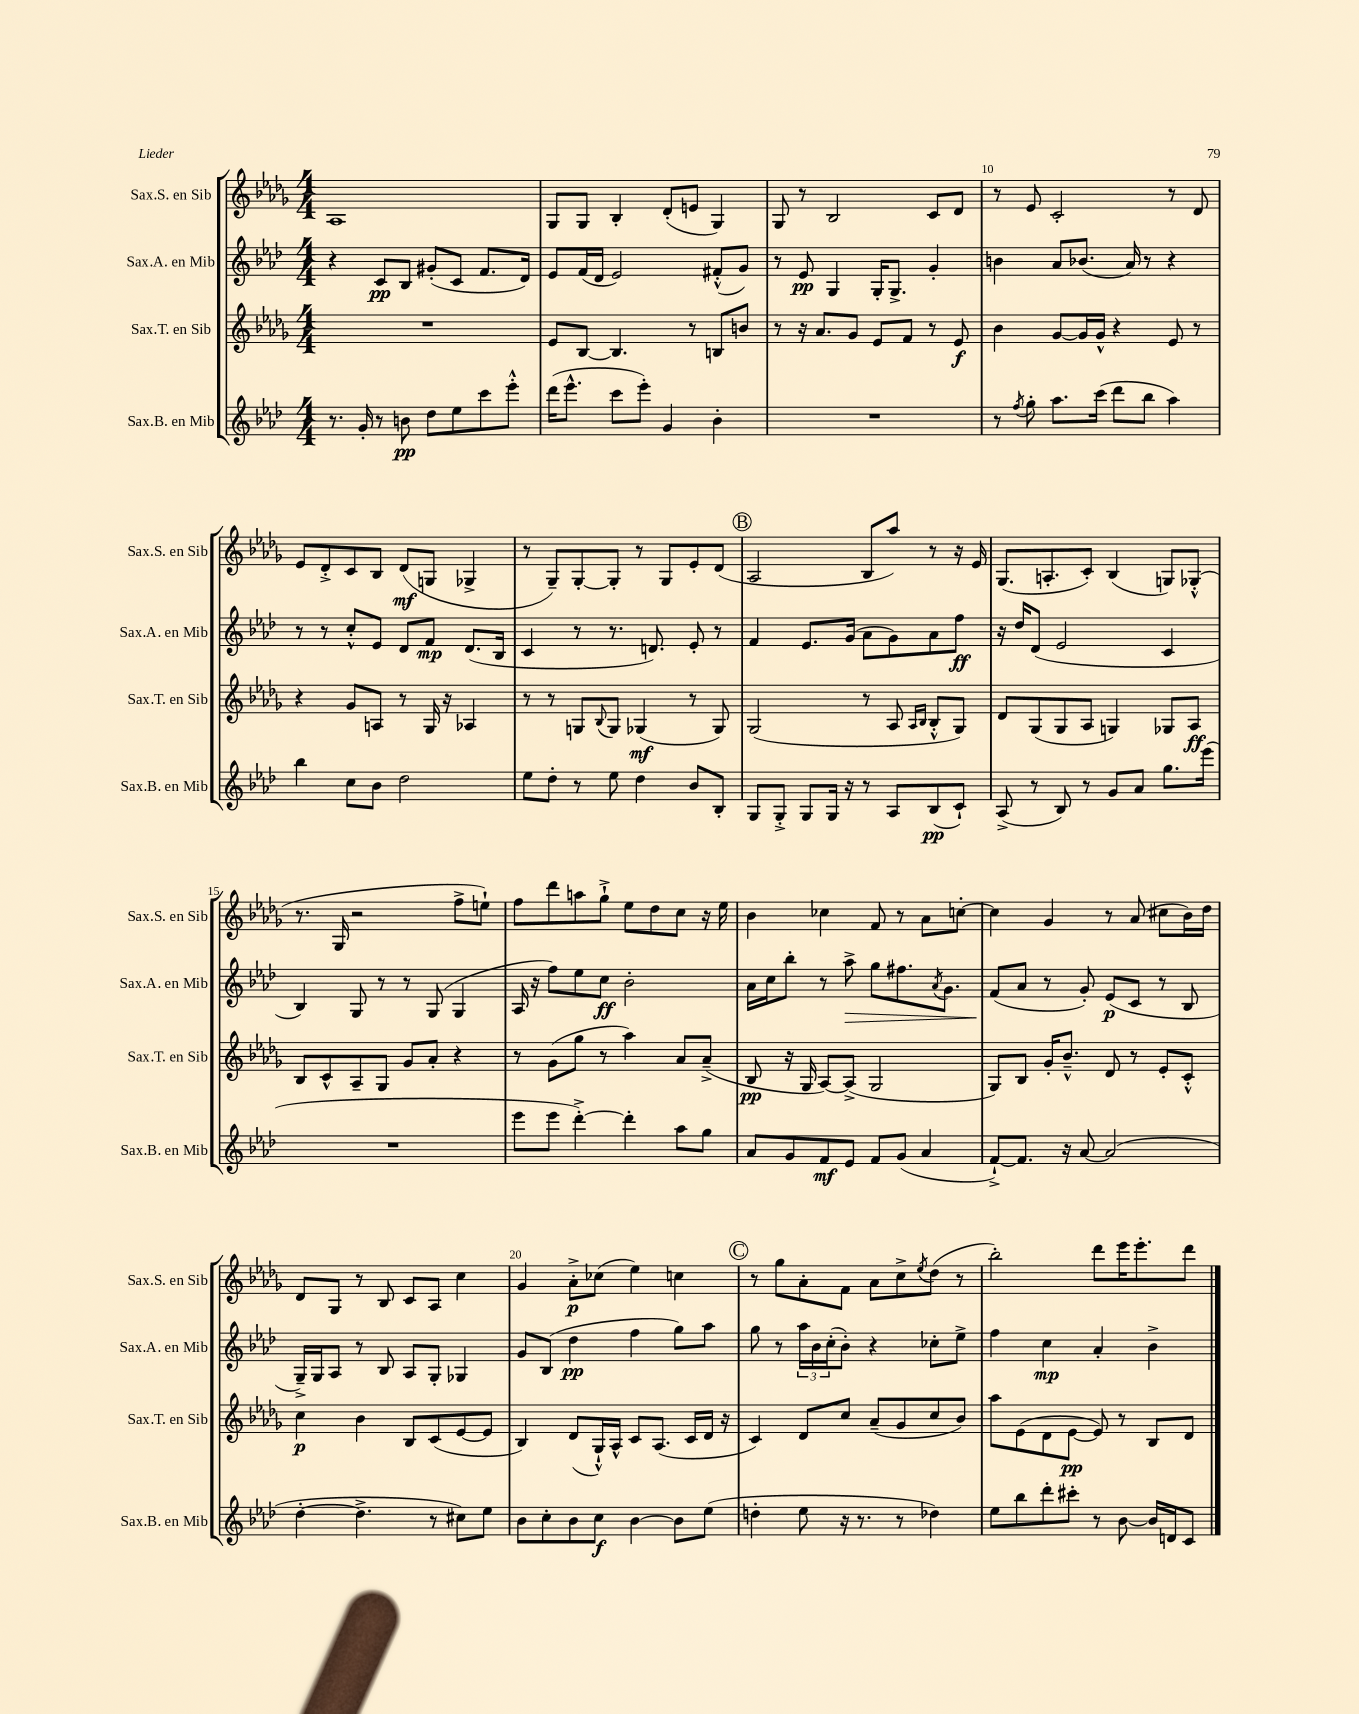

**kern	**kern	**kern	**kern
*staff4	*staff3	*staff2	*staff1
*clefG2	*clefG2	*clefG2	*clefG2
*k[b-e-a-d-]	*k[b-e-a-d-g-]	*k[b-e-a-d-]	*k[b-e-a-d-g-]
*M4/4	*M4/4	*M4/4	*M4/4
8.r	1r	4r	1A-
16g'	.	.	.
8r	.	8c	.
8b	.	8B-	.
8dd-	.	(8g#'	.
8ee-	.	8c	.
8ccc	.	8.f	.
8eee-'^^	.	.	.
.	.	16d-)	.
=	=	=	=
(16ddd-	8e-	8e-	8G-
8.eee-^^	.	.	.
.	[8B-	(16f	8G-
.	.	16d-	.
8ccc	4.B-]	2e-)	4B-'
8eee-')	.	.	.
4g	.	.	(8d-'
.	8r	.	8e
4b-'	8B	(8f#'^^	4G-)
.	8b	8g)	.
=	=	=	=
1r	8r	8r	8G-
.	16r	8e-	8r
.	8.a-	.	.
.	.	4G	2B-
.	8g-	.	.
.	8e-	16G'	.
.	.	8.G^	.
.	8f	.	.
.	8r	4g'	8c
.	8e-	.	8d-
=	=	=	=
8r	4b-	4b	8r
8qff	.	.	.
8gg'	.	.	8e-
8.aa-	[8g-	8a-	2c'
.	16g-]	(8.b-	.
(16ccc	16g-^^	.	.
8ddd-	4r	.	.
.	.	16a-)	.
8bb-	.	8r	.
4aa-)	8e-	4r	8r
.	8r	.	8d-
=	=	=	=
4bb-	4r	8r	8e-
.	.	8r	8d-'^
8cc	8g-	8cc'^^	8c
8b-	8A	8e-	8B-
2dd-	8r	8d-	(8d-
.	16G-	8f	8G
.	16r	.	.
.	4A-	(8.d-	4G-^
.	.	16B-	.
=	=	=	=
8ee-	8r	4c	8r
8dd-'	8r	.	8G-~)
8r	8G	8r	[8G-'
.	8qqB-	.	.
8ee-	8G	8.r	8G-']
4dd-	(4G-	.	8r
.	.	8.d)	.
.	.	.	8G-
8b-	8r	8e-'	8e-'
8B-'	8G-)	8r	(8d-
=	=	=	=
8G	(2G-	4f	2A-
8G'^	.	.	.
8G	.	8.e-	.
16G	.	.	.
16r	.	(16g	.
8r	8r	8a-	8B-
8A-	8A-	8g)	8aa-)
.	16qqA-	.	.
.	16qqB-	.	.
(8B-	8B-'^^	8a-	8r
8c`)	8G-)	8ff	16r
.	.	.	16e-
=	=	=	=
(8A-^	8d-	16r	(8.G-
.	.	16dd-	.
8r	(8G-	(8d-	.
.	.	.	8.A'
8B-)	8G-	2e-	.
8r	8A-	.	8c')
8g	4G)	.	(4B-
8a-	.	.	.
8.gg	8G-	4c	8G)
.	8A-	.	(8G-'^^
(16eee-	.	.	.
=	=	=	=
1r	8B-	4B-)	8.r
.	8c^^	.	.
.	.	.	16G-
.	8A-~	8G	2r
.	8G-	8r	.
.	8g-	8r	.
.	8a-'	(8G	.
.	4r	4G	8ff^
.	.	.	8ee`)
=	=	=	=
8eee-	8r	16A-	8ff
.	.	16r	.
8eee-	(8g-	8ff)	8ddd-
[4ddd-'^)	8gg-	8ee-	8aa
.	8r	8cc	8gg-`^
4ddd-']	4aa-)	2b-'	8ee-
.	.	.	8dd-
8aa-	8a-	.	8cc
8gg	(8a-~^	.	16r
.	.	.	16ee-
=	=	=	=
8a-	8B-	16a-	4b-
.	.	16cc	.
8g	16r	8bb-'	.
.	16G-	.	.
8f	[8A-)	8r	4cc-
8e-	(8A-^]	8aa-^	.
8f	2G-	8gg	8f
(8g	.	8.ff#	8r
4a-	.	.	8a-
.	.	8qa-	.
.	.	8.g	.
.	.	.	[8cc'
=	=	=	=
[8f`^)	8G-)	(8f	4cc]
8.f]	8B-	8a-	.
.	16g-'	8r	4g-
16r	8.b-~^^	.	.
[8a-	.	8g')	.
(2a-]	8d-	(8e-	8r
.	8r	8c	(8a-
.	8e-'	8r	8cc#
.	8c'^^	8B-	16b-)
.	.	.	16dd-
=	=	=	=
[4dd-'	4cc	16G~^)	8d-
.	.	16G	.
.	.	8A-	8G-
4.dd-^]	4b-	8r	8r
.	.	8B-	8B-
.	8B-	8A-	8c
8r	(8c	8G'	8A-
8cc#)	[8e-	4G-	4cc
8ee-	8e-]	.	.
=	=	=	=
8b-	4B-)	8g	4g-
8cc'	.	(8B-	.
8b-	(8d-	4dd-	8a-'^
8cc	16G-`^^)	.	(8cc-
.	16A-^^	.	.
[4b-	8c	4ff	4ee-)
.	(8.A-	.	.
8b-]	.	8gg)	4cc
.	16c	.	.
(8ee-	16d-	8aa-	.
.	16r	.	.
=	=	=	=
4dd'	4c)	8gg	8r
.	.	8r	8gg-
8ee-	8d-	24aa-	8a-'
.	.	24b-	.
.	.	(24cc'	.
16r	8cc	8b-')	8f
8.r	.	.	.
.	(8a-~	4r	8a-
8r	8g-	.	8cc^
.	.	.	8qee-
4dd-)	8cc	8cc-'	(8dd-
.	8b-)	8ee-^	8r
=	=	=	=
8ee-	8aa-	4ff	2bb-')
8bb-	(8e-	.	.
8ddd-'	8d-	4cc	.
8ccc#'	[8e-	.	.
8r	8e-])	4a-'	8ddd-
[8b-	8r	.	16eee-
.	.	.	8.eee-'
16b-]	8B-	4b-^	.
16d	.	.	.
8c	8d-	.	8ddd-
==	==	==	==
*-	*-	*-	*-
